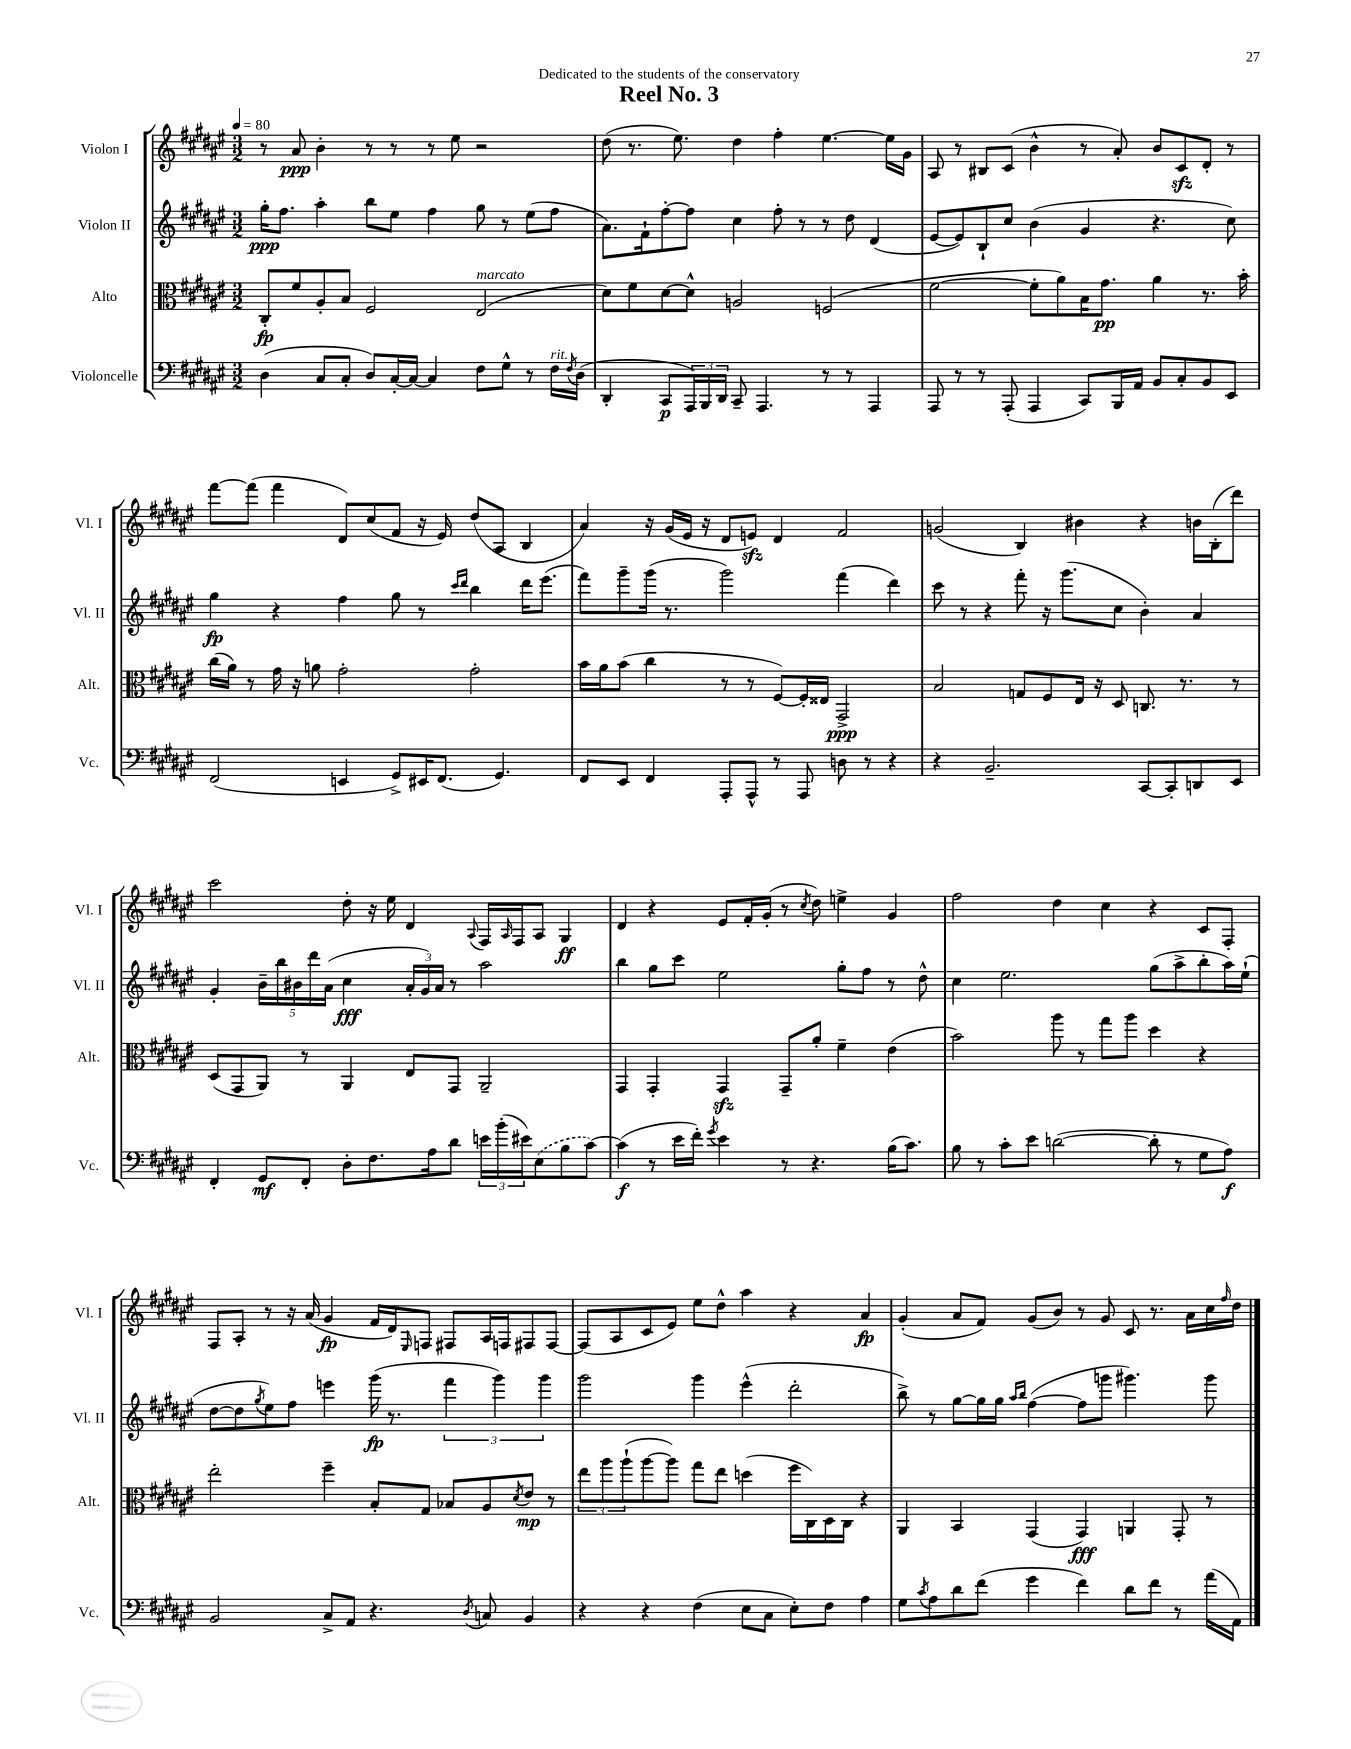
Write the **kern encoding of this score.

**kern	**kern	**kern	**kern
*staff4	*staff3	*staff2	*staff1
*clefF4	*clefC3	*clefG2	*clefG2
*k[f#c#g#d#a#e#]	*k[f#c#g#d#a#e#]	*k[f#c#g#d#a#e#]	*k[f#c#g#d#a#e#]
*M3/2	*M3/2	*M3/2	*M3/2
*MM80	*MM80	*MM80	*MM80
(4D#	8C#'	16gg#'	8r
.	.	8.ff#	.
.	8f#	.	8a#
8C#	8A#'	4aa#'	4b'
8C#'	8B	.	.
8D#)	2F#	8bb	8r
[16C#'	.	8ee#	8r
16C#_	.	.	.
4C#]	.	4ff#	8r
.	.	.	8ee#
8F#	(2E#	8gg#	2r
8G#^^	.	8r	.
8r	.	(8ee#	.
16F#	.	8ff#	.
8qF#	.	.	.
(16D#	.	.	.
=	=	=	=
4DD#'	8d#)	8.a#)	(8dd#
.	8f#	.	8.r
.	.	16f#`	.
8CC#	[8d#	[8ff#'	.
.	.	.	8.ee#)
24AAA#)	8d#^^]	8ff#]	.
24BBB	.	.	.
24DD#	.	.	.
8CC#~	2A	4cc#	4dd#
4.AAA#	.	.	.
.	.	8ff#'	4ff#'
.	.	8r	.
8r	(2F	8r	[4.ee#
8r	.	8dd#	.
4AAA#	.	(4d#	.
.	.	.	16ee#]
.	.	.	16g#
=	=	=	=
8AAA#	[2f#	[8e#	8A#
8r	.	8e#])	8r
8r	.	8B`	8B#
(8AAA#'	.	8cc#	(8c#
4AAA#	8f#']	(4b	4b^^
.	8a#)	.	.
8CC#)	16B	4g#	8r
.	8.g#	.	.
16BBB	.	.	8a#')
16AA#	.	.	.
8BB	4a#	4.r	8b
8C#'	.	.	8c#
8BB	8.r	.	8d#'
8EE#	.	8cc#)	8r
.	16b'	.	.
=	=	=	=
(2FF#	(16cc#	4gg#	[8fff#
.	16a#)	.	.
.	8r	.	(8fff#]
.	16g#	4r	4fff#
.	16r	.	.
.	8a	.	.
4EE	2g#'	4ff#	8d#)
.	.	.	(8cc#
8GG#^)	.	8gg#	8f#
16EE#	.	8r	16r
(8.FF#	.	.	16e#)
.	.	16qqccc#	.
.	.	16qqddd#	.
.	2g#'	4bb	(8dd#
4.GG#)	.	.	8A#
.	.	16ddd#	4B
.	.	(8.eee#	.
=	=	=	=
8FF#	16b	8fff#)	4a#)
.	16a#	.	.
8EE#	(8b	8ggg#~	.
4FF#	4cc#	(16ggg#	16r
.	.	8.r	(16g#
.	.	.	16e#
.	.	.	16r
8AAA#'	8r	2ggg#)	8d#
8AAA#^^	8r	.	8e)
8r	[8F#)	.	4d#
8AAA#	16F#']	.	.
.	16E##	.	.
8D	2GG#^	(4fff#	2f#
8r	.	.	.
4r	.	4ddd#)	.
=	=	=	=
4r	2B	8ccc#	(2g
.	.	8r	.
2.BB~	.	4r	.
.	8G	8fff#'	4B)
.	8F#	16r	.
.	.	(8.ggg#	.
.	16E#	.	4b#
.	16r	.	.
.	8D#	8cc#	.
[8CC#	8.C	4b')	4r
8CC#']	.	.	.
.	8.r	.	.
8DD	.	4a#	16b
.	.	.	(16B'
8EE#	8r	.	8ddd#)
=	=	=	=
4FF#'	(8D#	4g#'	2ccc#
.	8GG#	.	.
8GG#	8AA#)	20b~	.
.	.	20bb	.
.	.	20b#	.
8FF#'	8r	.	.
.	.	20ddd#	.
.	.	(20a#	.
8D#'	4AA#	4cc#	8dd#'
8.F#	.	.	16r
.	.	.	16ee#
.	8E#	24a#'	4d#
.	.	24g#)	.
16A#	.	.	.
.	.	24a#	.
8d#	8GG#	8r	.
.	.	.	8qqA#
24e	2AA#~	2aa#	16F#
(24b'	.	.	.
.	.	.	16qqA#
.	.	.	16F#
24e#)	.	.	.
(8E#	.	.	8A#
8B	.	.	4G#
[8c#)	.	.	.
=	=	=	=
(4c#]	4GG#	4bb	4d#
8r	4GG#'	8gg#	4r
16e#	.	8ccc#	.
16f#')	.	.	.
8qg#	.	.	.
4e#	4GG#	2ee#	8e#
.	.	.	16f#'
.	.	.	(16g#'
8r	8GG#~	.	8r
.	.	.	8qcc#
4.r	8a#'	.	8dd#)
.	4f#~	8gg#'	4ee^
.	.	8ff#	.
(16B	(4e#	8r	4g#
8.c#)	.	.	.
.	.	8dd#^^	.
=	=	=	=
8B	2b)	4cc#	2ff#
8r	.	.	.
8c#'	.	2.ee#	.
8e#	.	.	.
([2d	8aa#	.	4dd#
.	8r	.	.
.	8gg#	.	4cc#
.	8aa#	.	.
8d']	4dd#	(8gg#	4r
8r	.	8aa#^	.
8G#	4r	8bb'	8c#
8A#)	.	16aa#)	8F#'
.	.	(16ee#`	.
=	=	=	=
2BB	2ee#'	[8dd#	8F#
.	.	8dd#]	8A#'
.	.	8qgg#	.
.	.	8ee#)	8r
.	.	8ff#	16r
.	.	.	(16a#
8C#^	4ff#~	4eee	4g#
8AA#	.	.	.
4.r	8B'	(16ggg#	16f#
.	.	8.r	16d#)
.	.	.	16qqE#
.	8G#	.	8F
.	8B-	6fff#	8F#
8qD#	.	.	.
8C	8A#	.	16A#
.	.	6ggg#)	.
.	.	.	16F
.	8qd#	.	.
4BB	8e#	.	8F#
.	.	6ggg#	.
.	8r	.	[8F#
=	=	=	=
4r	12ee#	2ggg#	(8F#]
.	12aa#	.	.
.	.	.	8A#
.	(12aa#`	.	.
4r	[8aa#	.	8c#
.	8aa#])	.	8e#)
(4F#	8gg#	4ggg#	8ee#
.	8ee#	.	8dd#^^
8E#	(4dd	(4eee#^^	4aa#
8C#	.	.	.
8E#')	16ff#	2ddd#'	4r
.	16C#)	.	.
8F#	16D#	.	.
.	16C#	.	.
4A#	4r	.	4a#
=	=	=	=
8G#	4AA#	8bb^)	(4g#'
8qc#	.	.	.
8A#	.	8r	.
8d#	4BB	[8gg#	8a#
(8f#	.	16gg#]	8f#)
.	.	16gg#	.
.	.	16qqaa#	.
.	.	16qqbb	.
4g#	(4GG#	([4ff#	(8g#
.	.	.	8b)
4f#)	4GG#)	8ff#]	8r
.	.	8ggg	8g#
8d#	4AA	4.ggg#)	8c#
8f#	.	.	8.r
8r	8GG#'	.	.
.	.	.	16a#
(16a#	8r	8ggg#	16cc#
.	.	.	16qqff#
16AA#)	.	.	16dd#
==	==	==	==
*-	*-	*-	*-
